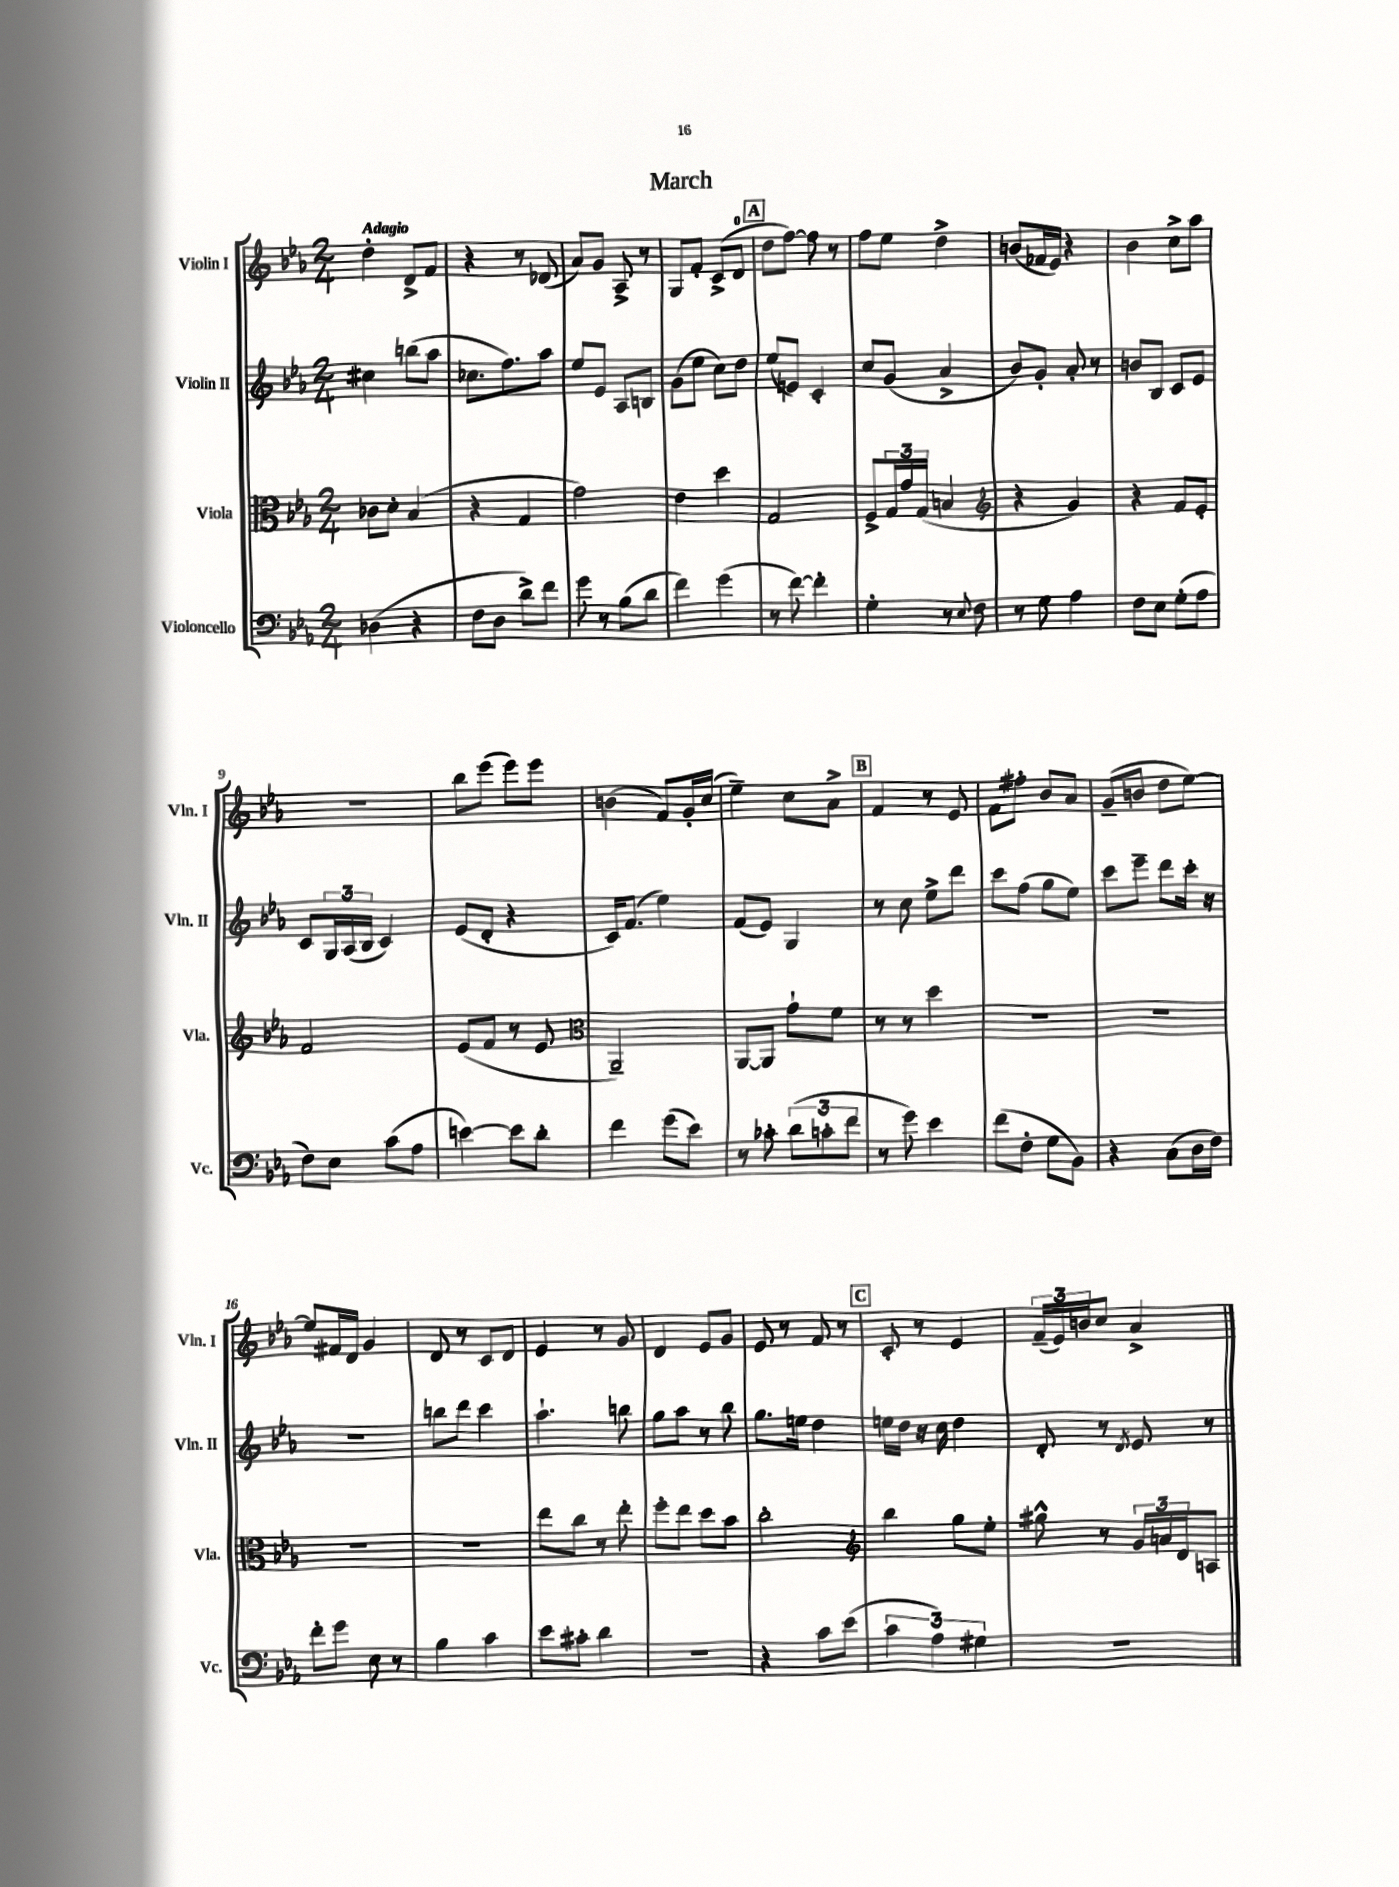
\header { title = "March" }
<<
\new StaffGroup <<
\new Staff = "s0" \with { instrumentName = "Violin I" shortInstrumentName = "Vln. I" } {
    \clef treble \key ees \major \numericTimeSignature \time 2/4 \tempo "Adagio"
    d''4-. d'8-> f'8 |
    r4 r8 des'8( |
    aes'8) g'8 aes8-> r8 |
    g8 f'8-. c'8->( d'8-0 |
    \mark \markup { \box "A" } d''8 f''8~) f''8 r8 |
    f''8 ees''8 d''4-> |
    b'8( fes'16 ees'16) r4 |
    bes'4 c''8-> aes''8 |
    R2 |
    bes''8 ees'''8( ees'''8) ees'''8 |
    b'4( f'8) g'16-. c''16( |
    ees''4--) c''8 aes'8-> |
    \mark \markup { \box "B" } f'4 r8 ees'8 |
    f'8 fis''8-. bes'8 aes'8 |
    g'8--( b'8 d''8 ees''8~) |
    ees''8 fis'16 d'16 g'4 |
    d'8 r8 c'8 d'8 |
    ees'4 r8 g'8 |
    d'4 ees'8 g'8 |
    ees'8 r8 f'8 r8 |
    \mark \markup { \box "C" } c'8-. r8 ees'4 |
    \tuplet 3/2 { f'16--( ees'16) b'16 } c''8 aes'4-> \bar "|." |
}
\new Staff = "s1" \with { instrumentName = "Violin II" shortInstrumentName = "Vln. II" } {
    \clef treble \key ees \major \numericTimeSignature \time 2/4
    cis''4 b''8( aes''8 |
    ces''8. f''8.) aes''8 |
    ees''8 ees'8 aes8 b8 |
    g'8( ees''8 c''8) d''8 |
    \mark \markup { \box "A" } ees''8( e'8) c'4-. |
    c''8 g'8( aes'4-> |
    bes'8) g'8-. aes'8-. r8 |
    b'8 bes8 c'8 ees'8 |
    c'8 \tuplet 3/2 { g16 aes16( bes16 } c'4) |
    ees'8( d'8-. r4 |
    c'16) f'8.( ees''4) |
    f'8( ees'8) g4 |
    \mark \markup { \box "B" } r8 c''8 ees''8-> d'''8 |
    c'''8 f''8( g''8 ees''8) |
    c'''8 ees'''8-- d'''8 c'''16-. r16 |
    r2 |
    b''8 d'''8 c'''4 |
    aes''4.-! b''8 |
    g''8 aes''8 r8 bes''8 |
    g''8. e''16 d''4 |
    \mark \markup { \box "C" } e''16 d''16 r16 c''16 d''4 |
    d'8-. r8 \acciaccatura { d'8 } ees'8 r8 \bar "|." |
}
\new Staff = "s2" \with { instrumentName = "Viola" shortInstrumentName = "Vla." } {
    \clef alto \key ees \major \numericTimeSignature \time 2/4
    ces'8 d'8-. bes4( |
    r4 g4 |
    g'2) |
    ees'4 d''4 |
    \mark \markup { \box "A" } g2 |
    f8-> \tuplet 3/2 { g16 g'16 g16( } b4 |
    \clef treble r4 g'4) |
    r4 f'8 ees'8-. |
    f'2 |
    ees'8( f'8 r8 ees'8 |
    \clef alto aes,2--) |
    aes,8~ aes,8 g'8-! f'8 |
    \mark \markup { \box "B" } r8 r8 d''4 |
    R2 |
    R2 |
    R2 |
    R2 |
    ees''8 c''8 r8 ees''8-. |
    f''8-. ees''8 d''8 bes'8 |
    c''2-. |
    \mark \markup { \box "C" } \clef treble bes''4 g''8 ees''8-. |
    gis''8-^ r8 \tuplet 3/2 { g'16 a'16 d'16 } a8 \bar "|." |
}
\new Staff = "s3" \with { instrumentName = "Violoncello" shortInstrumentName = "Vc." } {
    \clef bass \key ees \major \numericTimeSignature \time 2/4
    des4( r4 |
    f8 d8 d'8->) f'8 |
    g'8 r8 bes8( d'8 |
    f'4) g'4( |
    \mark \markup { \box "A" } r8 f'8~) f'4-. |
    g4-. r8 \appoggiatura { ees8 } f8 |
    r8 g8 aes4 |
    f8 ees8 g8-.( aes8 |
    f8) ees8 c'8( aes8 |
    e'4~) e'8 d'8-. |
    f'4 g'8( ees'8) |
    r8 ces'8-. \tuplet 3/2 { d'8( c'8-. f'8 } |
    \mark \markup { \box "B" } r8 g'8) ees'4 |
    f'8( f8-. g8 bes,8) |
    r4 c8( d16 f16) |
    f'8-. g'8 ees8 r8 |
    bes4 c'4 |
    ees'8 cis'8-. d'4 |
    r2 |
    r4 c'8 ees'8( |
    \mark \markup { \box "C" } \tuplet 3/2 { c'4 aes4) gis4 } |
    R2 \bar "|." |
}
>>
>>
